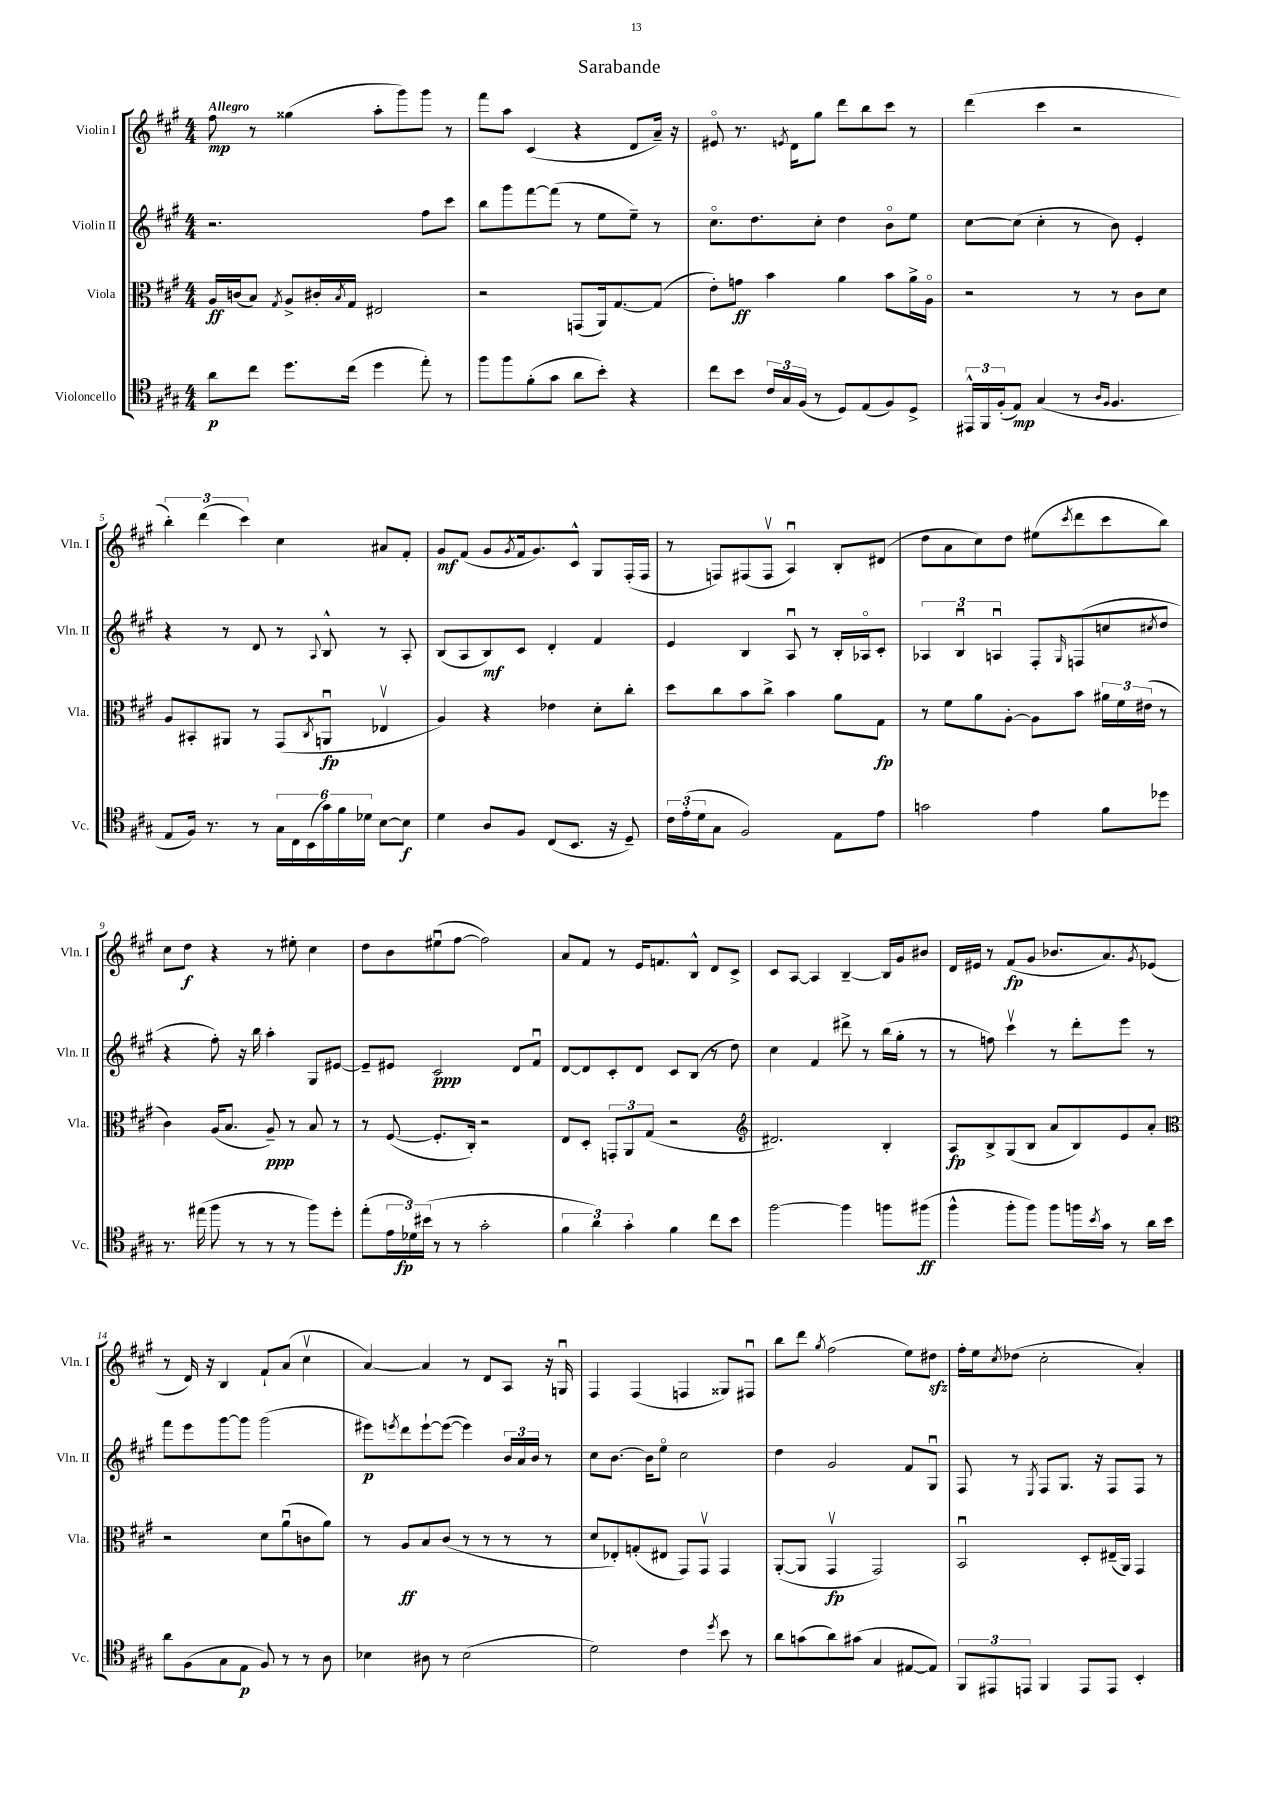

**kern	**kern	**kern	**kern
*staff4	*staff3	*staff2	*staff1
*clefC4	*clefC3	*clefG2	*clefG2
*k[f#c#g#]	*k[f#c#g#]	*k[f#c#g#]	*k[f#c#g#]
*M4/4	*M4/4	*M4/4	*M4/4
8a	16A	2.r	8ff#
.	(16c	.	.
8cc#	8B)	.	8r
.	8qG#	.	.
8.dd	8A^	.	(4gg##
.	16c#'	.	.
.	8qB	.	.
(16cc#	16G#	.	.
4dd	2E#	.	8aa'
.	.	.	8ggg#)
8ee')	.	8ff#	8ggg#
8r	.	8ccc#	8r
=	=	=	=
8ff#	2r	8bb	8fff#
8ff#	.	8ggg#	8aa
(8f#'	.	[8fff#	(4c#
8g#	.	(8fff#]	.
8a	(8GG	8r	4r
8b')	16AA)	8ee	.
.	[8.G#	.	.
4r	.	8ee~)	8d
.	(8G#]	8r	16a~)
.	.	.	16r
=	=	=	=
8cc#	8e')	8.cc#o	8e#o
8b	8g	.	8.r
.	.	8.dd	.
24c#	4b	.	.
24G#	.	.	.
.	.	.	8qe
.	.	.	16d
(24F#	.	.	.
8r	.	8cc#'	8gg#
8D)	4a	4dd	8ddd
(8E	.	.	8bb
8F#)	8b	8bo	8ccc#
8D^	16a^	8ee	8r
.	16Ao	.	.
=	=	=	=
24EE#^^	2r	[8cc#	(4ddd
24FF#	.	.	.
(24F#'	.	.	.
8E)	.	(8cc#]	.
(4G#	.	4cc#'	4ccc#
8r	8r	8r	2r
16qqA	.	.	.
16qqF#	.	.	.
4.F#	8r	8b)	.
.	8c#	4e'	.
.	8d	.	.
=	=	=	=
8E	8A	4r	6bb')
16F#)	8BB#'	.	.
.	.	.	(6ddd
8.r	.	.	.
.	8AA#	8r	.
.	.	.	6ccc#)
8r	8r	8d	.
24G#	(8GG#	8r	4cc#
24C#	.	.	.
(24BB	.	.	.
.	8qC#	8qqA	.
24g#)	8AAu	8B^^	.
24f#	.	.	.
24d-	.	.	.
[8B	4E-v	8r	8a#
8B]	.	8A'	8f#'
=	=	=	=
4d	4A)	(8B	8g#
.	.	8A	(8f#
8A	4r	8B)	8g#
.	.	.	8qg#
8F#	.	8c#	16f#
.	.	.	8.g#)
(8C#	4e-	4d'	.
8.BB	.	.	8c#^^
.	8d'	4f#	8G#
16r	.	.	.
8D~)	8cc#'	.	(16F#'
.	.	.	16F#
=	=	=	=
24c#	8dd	4e	8r
(24e'	.	.	.
24d	.	.	.
8G#	8cc#	.	8F)
2F#)	8b	4B	(8F#
.	8cc#^	.	8F#v
.	4b	8Au	4Au)
.	.	8r	.
8E	8a	16B'	8B'
.	.	16A-o	.
8e	8G#	8c#'	(8d#
=	=	=	=
2g	8r	6A-	8dd
.	8f#	.	8a
.	.	6Bu	.
.	8a	.	8cc#)
.	.	6Au	.
.	[8A'	.	8dd
4e	8A]	8F#'	(8ee#
.	.	16qqG#	8qccc#
.	8b	(8F	8ddd
8f#	24a#	8cc	8ccc#
.	24f#	.	.
.	(24e#	.	.
.	.	8qcc#	.
8dd-	8r	8dd	8bb)
=	=	=	=
8.r	4c#)	4r	8cc#
.	.	.	8dd
(16ee#	.	.	.
8ff#	(16A	8ff#')	4r
.	8.B	.	.
8r	.	16r	.
.	.	16bb	.
8r	8A~)	4aa'	8r
8r	8r	.	8ee#'
8ff#)	8B	8G#	4cc#
8dd'	8r	[8e#	.
=	=	=	=
(8ee'	8r	8e#~]	8dd
24e	([8F#	8e#	8b
24d-)	.	.	.
(24b#	.	.	.
8r	8.F#']	2c#	(8ee#u
8r	.	.	[8ff#
.	16C#')	.	.
2g#'	2r	.	2ff#])
.	.	8d	.
.	.	8f#u	.
=	=	=	=
6f#	8E	[8d	8a
.	8D'	8d]	8f#
6a)	.	.	.
.	12GG'	8c#'	8r
6g#'	12AA	.	.
.	.	8d	16e
.	(12G#	.	.
.	.	.	8.f
4f#	2r	8c#	.
.	.	(8B	8B^^
8cc#	.	8r	8d
8b	.	8dd)	8c#^
=	=	=	=
*	*clefG2	*	*
[2ff#	2.d#)	4cc#	8c#
.	.	.	[8A
.	.	4f#	4A]
4ff#]	.	8ddd#^	[4B~
.	.	8r	.
8ff	4B'	(16bb	16B]
.	.	16gg#'	16g#
(8ff#	.	8r	8b#
=	=	=	=
4ff#^^	8A	8r	16d
.	.	.	16e#
.	8B^	8ff)	8r
8ff#'	(8G#	4ccc#v	(8f#
8ff#)	8B	.	8g#
8ff#	8a	8r	8.b-
16ff	8B)	8ddd'	.
8qb	.	.	.
16g#	.	.	8.a)
8r	8e	8eee	.
.	.	.	8qg#
16a	8a'	8r	(8e-
16b	.	.	.
=	=	=	=
*	*clefC3	*	*
8a	2r	8fff#	8r
(8F#	.	8eee	16d)
.	.	.	16r
8G#	.	[8ggg#	4B
8E	.	8ggg#]	.
8F#)	8d	(2ggg#	8f#`
8r	(8au	.	(8a
8r	8c	.	4cc#v
8A	8a)	.	.
=	=	=	=
4B-	8r	8eee#)	[4a)
.	.	8qeee	.
.	8A	8ddd	.
8A#	8B	[8eee`	4a]
8r	(8c#	(8eee_	.
(2B-	8r	4eee])	8r
.	8r	.	8d
.	8r	24b	8A
.	.	24a	.
.	.	24b	.
.	8r	8r	16r
.	.	.	16Gu
=	=	=	=
2d)	8d	8cc#	4F#
.	8E-')	[8.b	.
.	(8G'	.	(4F#
.	.	16b]	.
.	8E#	8eeo	.
4c#	8GG#)	2cc#	4F
.	8GG#v	.	.
8qdd	.	.	.
8b	4GG#	.	8G##)
8r	.	.	8F#u
=	=	=	=
8a	([8AA'	4dd	8bb
(8g	8AA]	.	8ddd
.	.	.	8qgg#
8a)	4GG#v	2g#	(2ff#
(8g#	.	.	.
4G#	2GG#)	.	.
[8E#	.	8f#	8ee)
8E#])	.	8G#u	8dd#
=	=	=	=
12FF#	2BBu	8F#	16ff#'
.	.	.	16ee
12EE#	.	.	.
.	.	.	8qcc#
.	.	8r	(8dd-
12EE	.	.	.
.	.	8qE	.
4FF#	.	8F#	2cc#'
.	.	8.G#	.
8EE	8D'	.	.
.	.	16r	.
8EE	(16E#~	8F#	.
.	16AA)	.	.
4BB'	4GG#	8F#	4a')
.	.	8r	.
==	==	==	==
*-	*-	*-	*-
